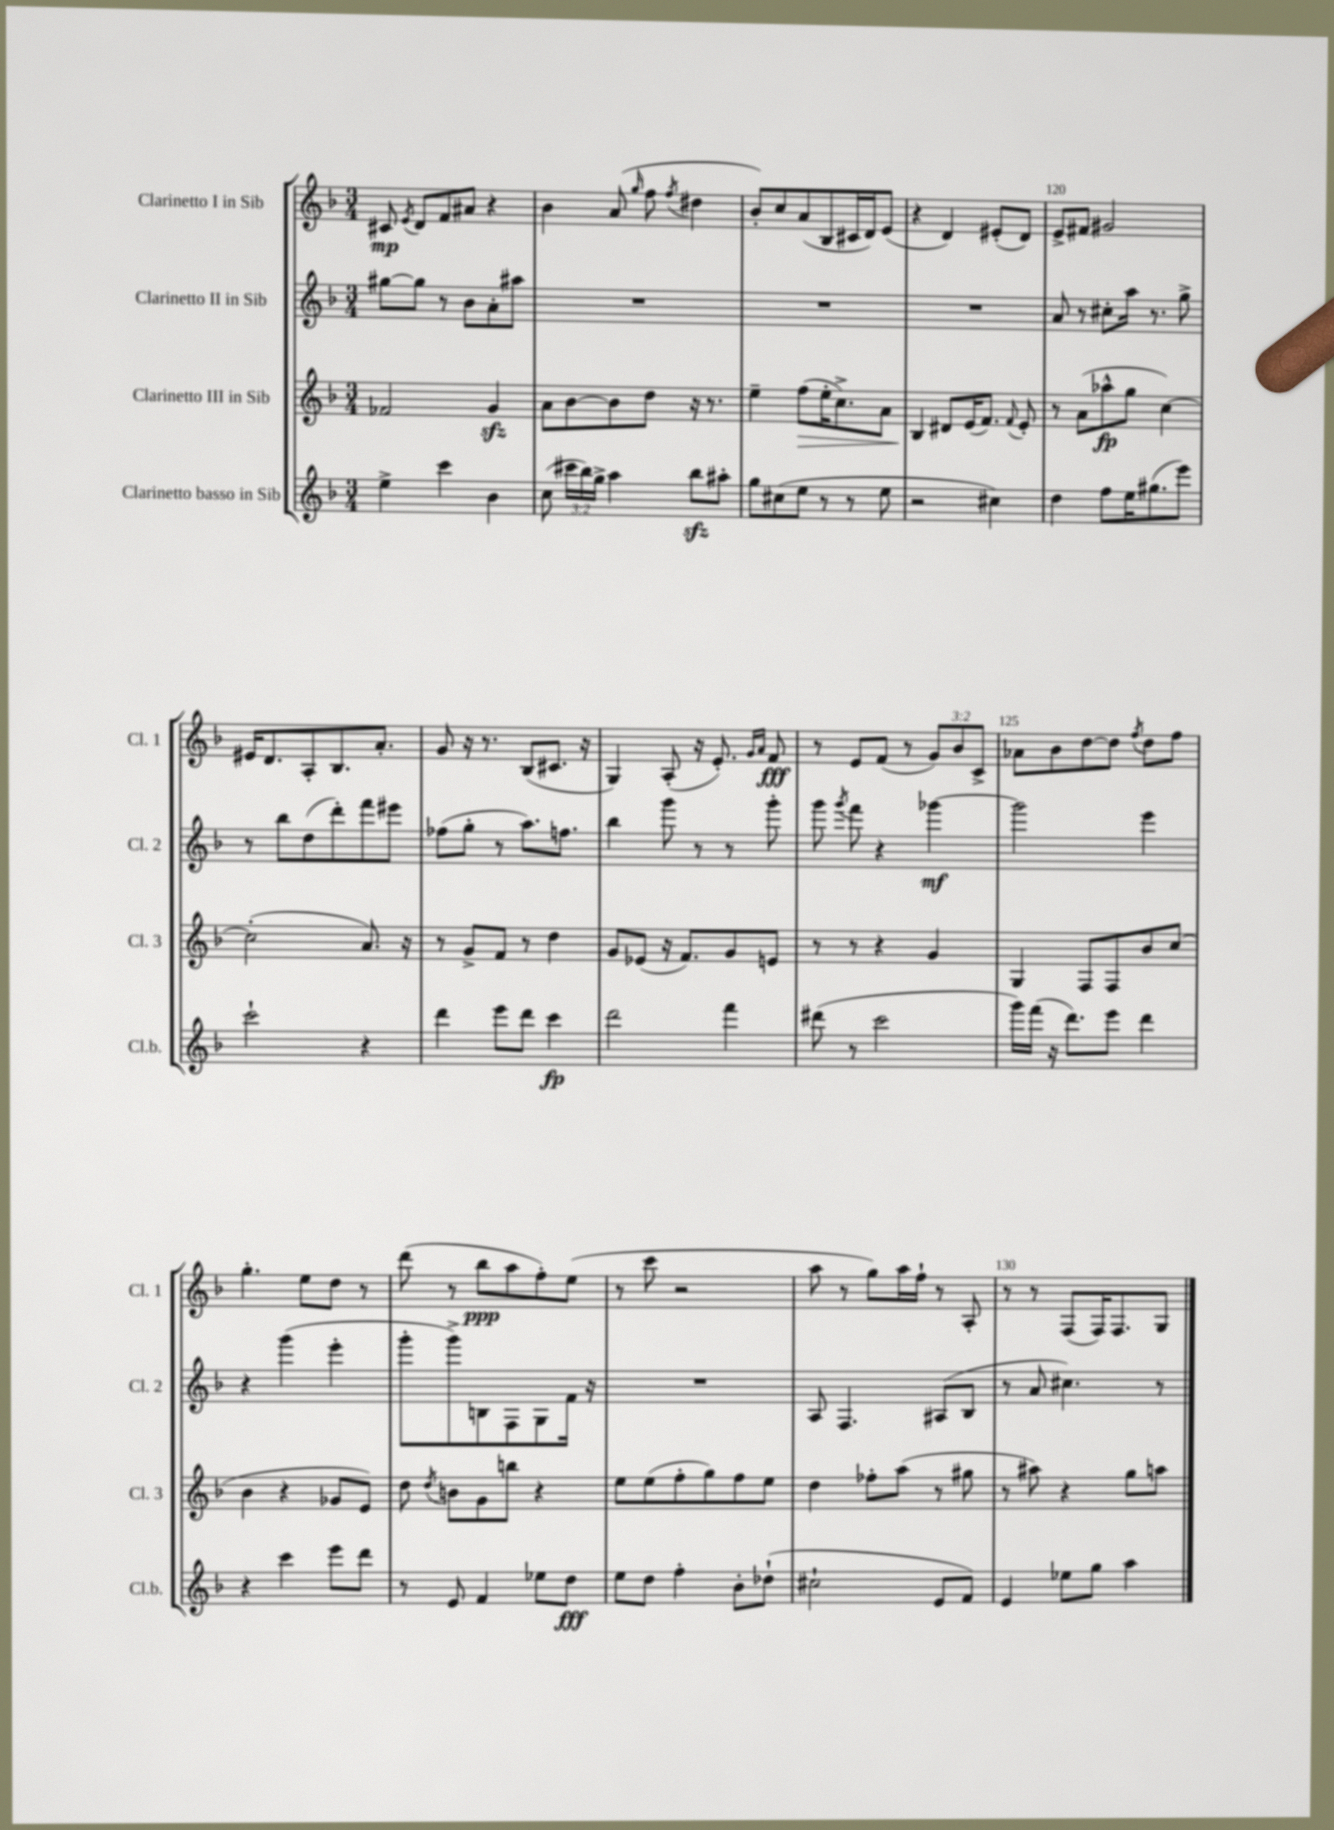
<<
\new StaffGroup <<
\new Staff = "s0" \with { instrumentName = "Clarinetto I in Sib" shortInstrumentName = "Cl. 1" } {
    \clef treble \key f \major \numericTimeSignature \time 3/4 \override Staff.TupletNumber.text = #tuplet-number::calc-fraction-text
    \autoBeamOff cis'8\mp \acciaccatura { e'8 } d'8[ f'8 ais'8] r4 |
    bes'4 a'8( \grace { g''16 } f''8 \acciaccatura { f''8 } dis''4 |
    bes'8[-.) c''8 a'8( bes8 cis'16 d'16) e'8]( |
    r4 d'4) eis'8[-.( d'8]) |
    e'8[-> fis'8] gis'2 |
    eis'16[ d'8. a8-. bes8. a'8.]-. |
    g'8 r16 r8. bes8[( cis'8.] r16 |
    g4) a8-.( r16 e'8.-.) \grace { g'16[ a'16] } f'8\fff |
    r8 e'8[ f'8]( r8 \tuplet 3/2 { g'8[) bes'8 c'8]-> } |
    aes'8[ bes'8 d''8~ d''8] \acciaccatura { f''8 } d''8[ f''8] |
    g''4.-. e''8[ d''8] r8 |
    d'''8( r8 bes''8[\ppp a''8 f''8-.) e''8]( |
    r8 c'''8 r2 |
    a''8 r8 g''8[) a''16 f''16]-! r8 a8-. |
    r8 r8 f8[( f16) f8. g8] \bar "|." |
}
\new Staff = "s1" \with { instrumentName = "Clarinetto II in Sib" shortInstrumentName = "Cl. 2" } {
    \clef treble \key f \major \numericTimeSignature \time 3/4
    \autoBeamOff gis''8[~ gis''8] r8 bes'8[ a'8-. ais''8] |
    R2. |
    R2. |
    R2. |
    a'8 r8 cis''8[-. a''16] r8. g''8-> |
    r8 bes''8[ d''8( d'''8-.) f'''8 eis'''8] |
    fes''8[( g''8]-. r8 a''8.[) f''8.] |
    bes''4 g'''8 r8 r8 g'''8-. |
    g'''8 \acciaccatura { g'''8 } f'''8 r4 ges'''4~\mf |
    ges'''2 e'''4 |
    r4 g'''4( e'''4-. |
    g'''8[-. g'''8->) b8 f8 g8 f'16] r16 |
    R2. |
    a8 f4. ais8[( bes8] |
    r8 a'8 cis''4.) r8 \bar "|." |
}
\new Staff = "s2" \with { instrumentName = "Clarinetto III in Sib" shortInstrumentName = "Cl. 3" } {
    \clef treble \key f \major \numericTimeSignature \time 3/4
    \autoBeamOff fes'2 g'4\sfz |
    a'8[ bes'8~ bes'8 d''8] r16 r8. |
    e''4-- f''8[\>( e''16-. c''8.->) a'8] |
    bes4\! dis'8[ e'16( f'8.]) \appoggiatura { f'8 } e'8-. |
    r8 a'8[( aes''8-^\fp g''8] c''4~) |
    c''2-.( a'8.) r16 |
    r8 g'8[-> f'8] r8 d''4 |
    g'8[ ees'8]( r16 f'8.[) g'8 e'8] |
    r8 r8 r4 g'4 |
    g4 f8[ f8 bes'8 c''8]( |
    bes'4 r4 ges'8[ e'8]) |
    d''8 \acciaccatura { d''8 } b'8[ g'8 b''8] r4 |
    e''8[ e''8( f''8-. g''8) f''8 e''8] |
    d''4 fes''8[-. a''8]( r8 gis''8 |
    r8 ais''8) r4 g''8[ a''8] \bar "|." |
}
\new Staff = "s3" \with { instrumentName = "Clarinetto basso in Sib" shortInstrumentName = "Cl.b." } {
    \clef treble \key f \major \numericTimeSignature \time 3/4 \override Staff.TupletNumber.text = #tuplet-number::calc-fraction-text
    \autoBeamOff e''4-> c'''4 bes'4 |
    c''8( \tuplet 3/2 { cis'''16[ bes''16) g''16]-> } a''4 bes''8[\sfz ais''8]-. |
    g''8[ cis''8( e''8] r8 r8 e''8 |
    r2 cis''4) |
    d''4 f''8[ e''16 gis''8.( e'''8]) |
    c'''2-! r4 |
    d'''4 e'''8[ d'''8] c'''4\fp |
    d'''2 f'''4 |
    dis'''8( r8 c'''2 |
    g'''16[) f'''16]( r16 d'''8.[) e'''8] d'''4 |
    r4 c'''4 e'''8[ d'''8] |
    r8 e'8 f'4 ees''8[ d''8]\fff |
    e''8[ d''8] f''4-. bes'8[-. des''8]-!( |
    cis''2-! e'8[ f'8]) |
    e'4 ees''8[ g''8] a''4 \bar "|." |
}
>>
>>
\layout { \context { \Score currentBarNumber = #116 \override BarNumber.break-visibility = ##(#f #t #t) barNumberVisibility = #(every-nth-bar-number-visible 5) } }
